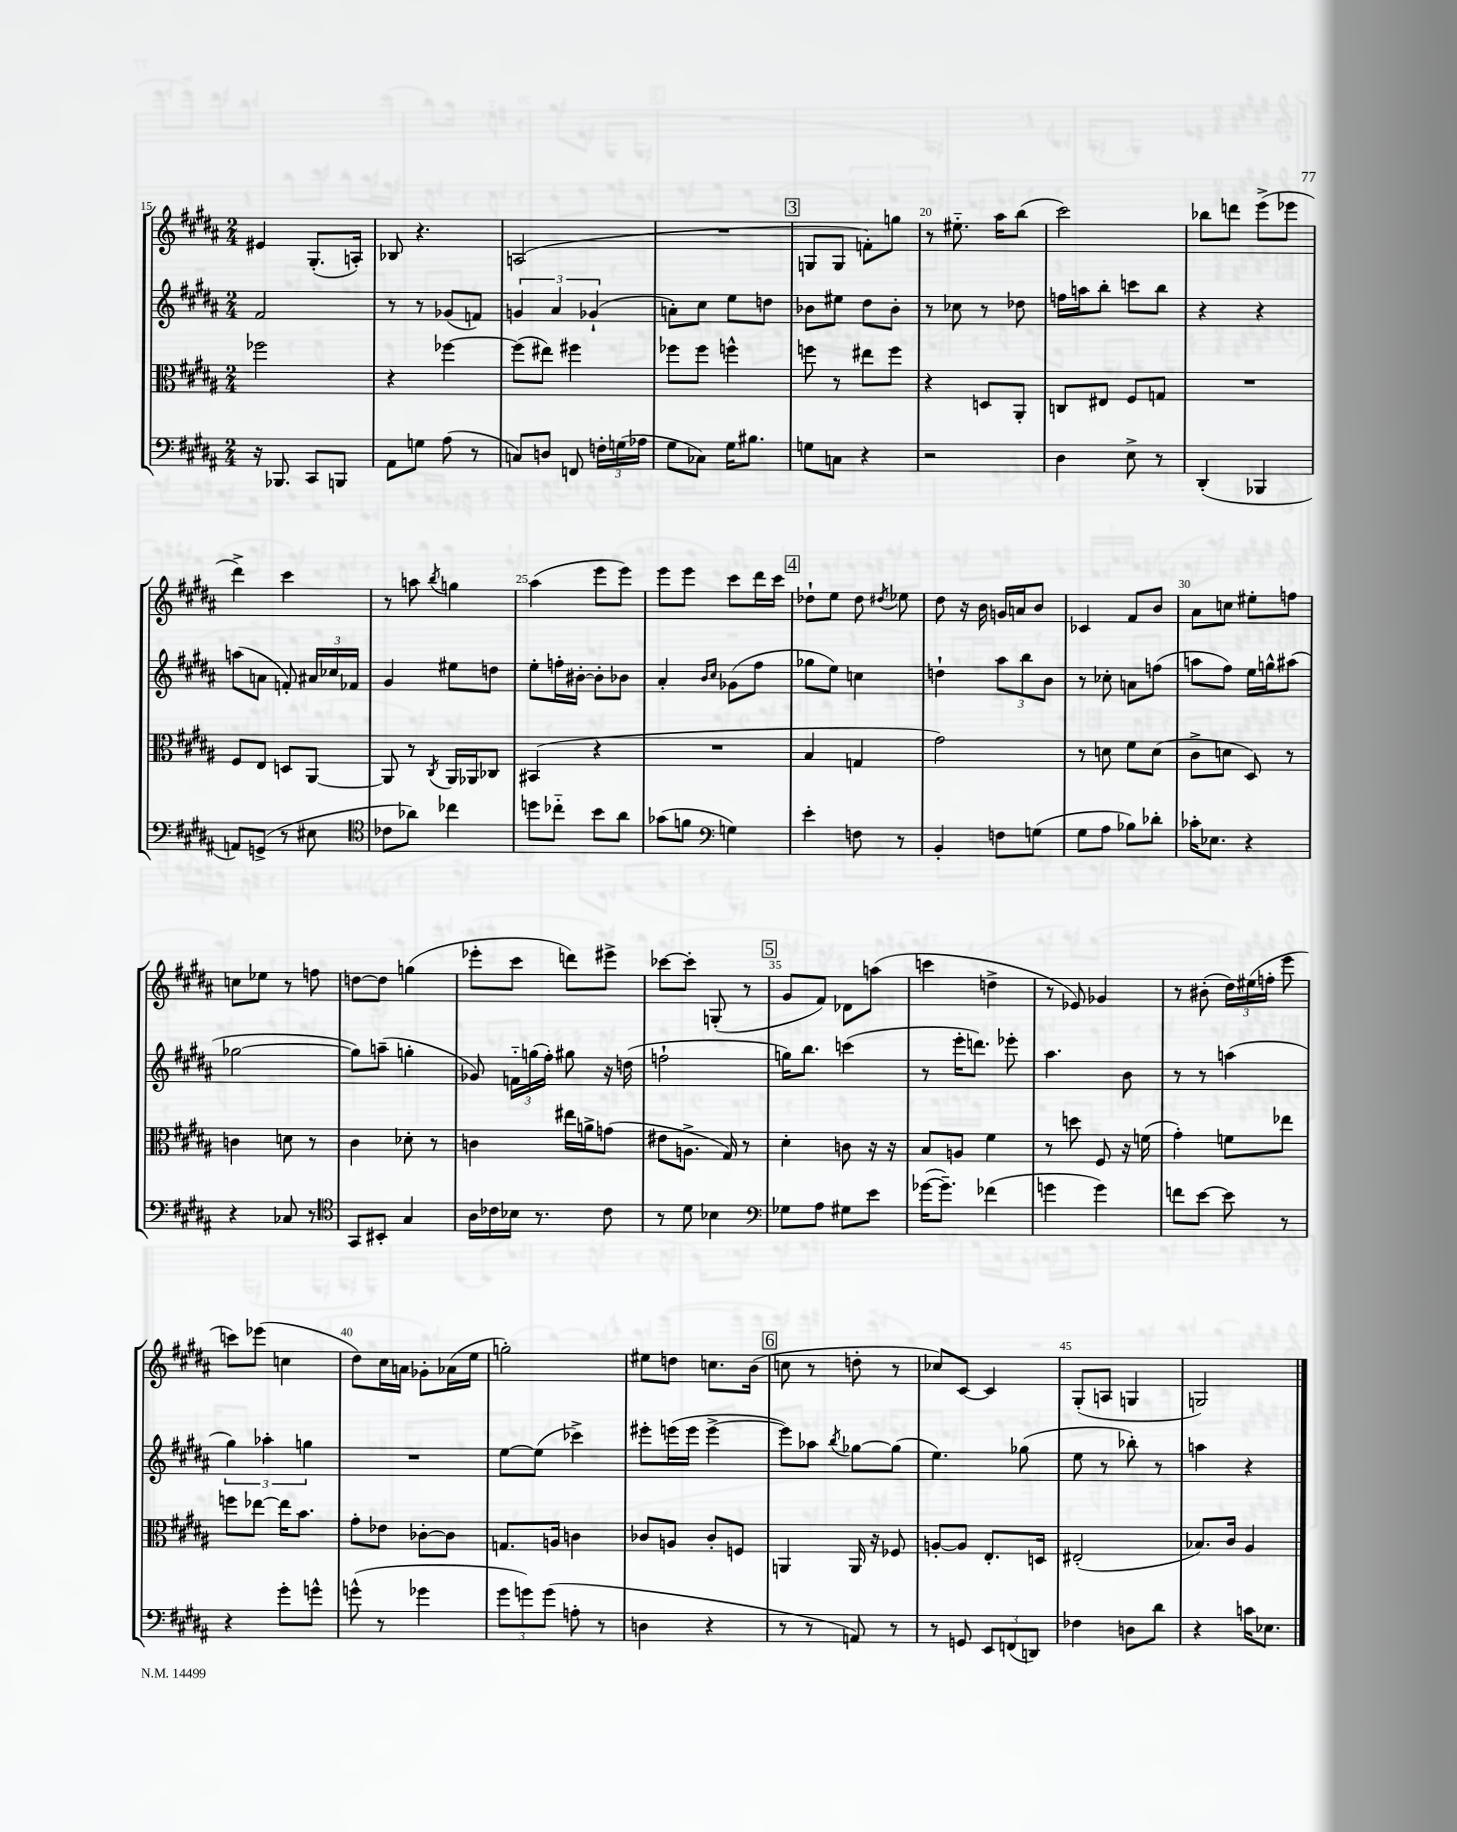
<<
\new StaffGroup <<
\new Staff = "s0" {
    \clef treble \key b \major \numericTimeSignature \time 2/4
    \autoBeamOff eis'4 gis8.[-.( a16]-.) |
    bes8 r4. |
    a2( |
    R2 |
    \mark \markup { \box "3" } g8[ g8] f'8[-.) g''8] |
    r8 eis''8.-_ ais''16[ b''8]( |
    cis'''2) |
    bes''8[ d'''8] e'''8[->( ees'''8] |
    dis'''4->) cis'''4 |
    r8 a''8 \acciaccatura { b''8 } g''4 |
    ais''4( e'''8[ e'''8]) |
    e'''8[ e'''8] cis'''8[ dis'''16 cis'''16] |
    \mark \markup { \box "4" } des''8[-! e''8] des''8 \acciaccatura { dis''8 } ees''8 |
    dis''8 r16 b'16 g'16[ a'16 b'8] |
    ces'4 fis'8[ b'8] |
    ais'8[ c''8] eis''8[-. f''8] |
    c''8[ ees''8] r8 f''8 |
    d''8[~ d''8] g''4( |
    ees'''8[-. cis'''8] d'''8[) eis'''8]-> |
    ces'''8[~ ces'''8]-. g8-.( r8 |
    \mark \markup { \box "5" } gis'8[ fis'8]) des'8[ a''8]( |
    c'''4 d''4-> |
    r8 ees'8) ges'4 |
    r8 bis'8-.( \tuplet 3/2 { dis''16[) eis''16( f''16]-. } e'''8 |
    c'''8[) ees'''8]( c''4 |
    dis''8[) cis''16 a'16] ges'8[-. aes'16( e''16] |
    g''2-.) |
    eis''8[ d''8] c''8.[ b'16]( |
    \mark \markup { \box "6" } c''8 r8 d''8-. r8 |
    ces''8[) cis'8]~ cis'4 |
    gis8[-.( a8] g4 |
    g2) \bar "|." |
}
\new Staff = "s1" {
    \clef treble \key b \major \numericTimeSignature \time 2/4
    \autoBeamOff fis'2 |
    r8 r8 ges'8[( f'8]) |
    \tuplet 3/2 { g'4 ais'4 ges'4-!( } |
    a'8[-.) cis''8] e''8[ d''8] |
    \mark \markup { \box "3" } bes'8[ eis''8] dis''8[ bes'8]-. |
    r8 ces''8 r8 des''8 |
    f''16[ a''16 b''8]-. c'''8[ b''8] |
    r4 r4 |
    a''8[( a'8] f'8-.) \tuplet 3/2 { ais'16[ ces''16 fes'16] } |
    gis'4 eis''8[ d''8] |
    e''8[-. f''16-. bis'16]~-. bis'8[-. bes'8] |
    ais'4-. \grace { b'16[ cis''16] } ges'8[( fis''8] |
    \mark \markup { \box "4" } ges''8[ e''8]) c''4 |
    d''4-! \tuplet 3/2 { ais''8[ b''8 b'8] } |
    r8 ces''8-. a'8[ f''8]( |
    a''8[ fis''8]) e''16[ g''16-^ ais''8]( |
    ges''2~ |
    ges''8[) a''8]--( g''4-. |
    ges'8) \tuplet 3/2 { f'16[-_ g''16( fis''16]-.) } gis''8 r16 d''16( |
    f''2-! |
    \mark \markup { \box "5" } g''16[) b''8.] c'''4( |
    r8 e'''16[-. d'''8.]) ees'''8-. |
    ais''4. b'8 |
    r8 r8 a''4( |
    \tuplet 3/2 { gis''4) aes''4-. g''4 } |
    R2 |
    e''8[~ e''8]( ces'''4->) |
    eis'''8[-. e'''16( e'''16] e'''4~-> |
    \mark \markup { \box "6" } e'''8[) aes''8] \acciaccatura { b''8 } ges''8[~ ges''8]( |
    e''4.) ges''8( |
    e''8 r8 bes''8-.) r8 |
    a''4 r4 \bar "|." |
}
\new Staff = "s2" {
    \clef alto \key b \major \numericTimeSignature \time 2/4
    \autoBeamOff fes''2 |
    r4 fes''4~ |
    fes''8[( eis''8]) fis''4 |
    fes''8[ fes''8] f''4-^ |
    \mark \markup { \box "3" } f''8 r8 eis''8[ f''8] |
    r4 d8[ ais,8]-. |
    c8[ eis8] fis8[ g8] |
    R2 |
    fis8[ e8] d8[ ais,8]~ |
    ais,8 r8 \acciaccatura { cis8 } ais,16[ aes,16 ces8] |
    bis,4( r4 |
    R2 |
    \mark \markup { \box "4" } b4 g4 |
    gis'2) |
    r8 d'8 fis'8[ d'8]( |
    cis'8[-> d'8] dis8) r8 |
    c'4 d'8 r8 |
    cis'4 des'8-. r8 |
    c'4 eis''16[ a'16-> g'8]( |
    eis'8[ a8.]-> gis16) r8 |
    \mark \markup { \box "5" } dis'4-. c'8 r16 r16 |
    b8[ a8] fis'4 |
    r8 d''8 fis8 r16 f'16( |
    gis'4-.) f'8[ ees''8] |
    f''8[ ees''8]~ ees''16[ b'8.] |
    gis'8[-. ees'8] ces'8[~-. ces'8] |
    g8.[ a16] c'4 |
    ces'8[ a8] ces'8[-. f8] |
    \mark \markup { \box "6" } a,4 a,16 r16 fes8 |
    a8[~-. a8] e8.[-. d16] |
    eis2-.( |
    bes8.[) cis'16] ais4 \bar "|." |
}
\new Staff = "s3" {
    \clef bass \key b \major \numericTimeSignature \time 2/4
    \autoBeamOff r16 bes,,8. cis,8[ b,,8] |
    ais,8[ g8] ais8( r8 |
    c8[) d8] f,8 \tuplet 3/2 { f16[-. g16( aes16] } |
    gis8[ ces8]) gis16[ bis8.] |
    \mark \markup { \box "3" } g8[ c8] r4 |
    r2 |
    dis4 e8-> r8 |
    dis,4-.( bes,,4 |
    a,8[) g,8]->( r8 eis8 |
    \clef tenor ces'8[ aes'8]) ces''4 |
    d''8[ ces''8]-_ b'8[ ais'8] |
    ges'8[( f'8] \clef bass g4) |
    \mark \markup { \box "4" } e'4-. f8 r8 |
    b,4-. f8[ g8]( |
    gis8[ ais8] bes8[) des'8]-. |
    ces'16[-. ees8.] r4 |
    r4 ces8 r8 |
    \clef tenor gis,8[ bis,8]-. gis4 |
    ais16[ ces'16 bes16] r8. ces'8 |
    r8 dis'8 bes4 |
    \mark \markup { \box "5" } \clef bass ges8[ ais8] gis8[ e'8] |
    ges'16[~( ges'8.]--) fes'4( |
    g'4 g'4) |
    f'8[ e'8]~ e'8 r8 |
    r4 gis'8[-. g'8]-^ |
    g'8-^( r8 ges'4 |
    \tuplet 3/2 { gis'8[ g'8) g'8]( } a8-. r8 |
    d4 r4 |
    \mark \markup { \box "6" } r8 r8 a,8) r8 |
    r8 g,8 \tuplet 3/2 { e,8[ f,8( d,8]) } |
    fes4 d8[ dis'8] |
    r4 c'16[ ees8.] \bar "|." |
}
>>
>>
\layout { \context { \Score currentBarNumber = #15 \override BarNumber.break-visibility = ##(#f #t #t) barNumberVisibility = #(every-nth-bar-number-visible 5) } }
